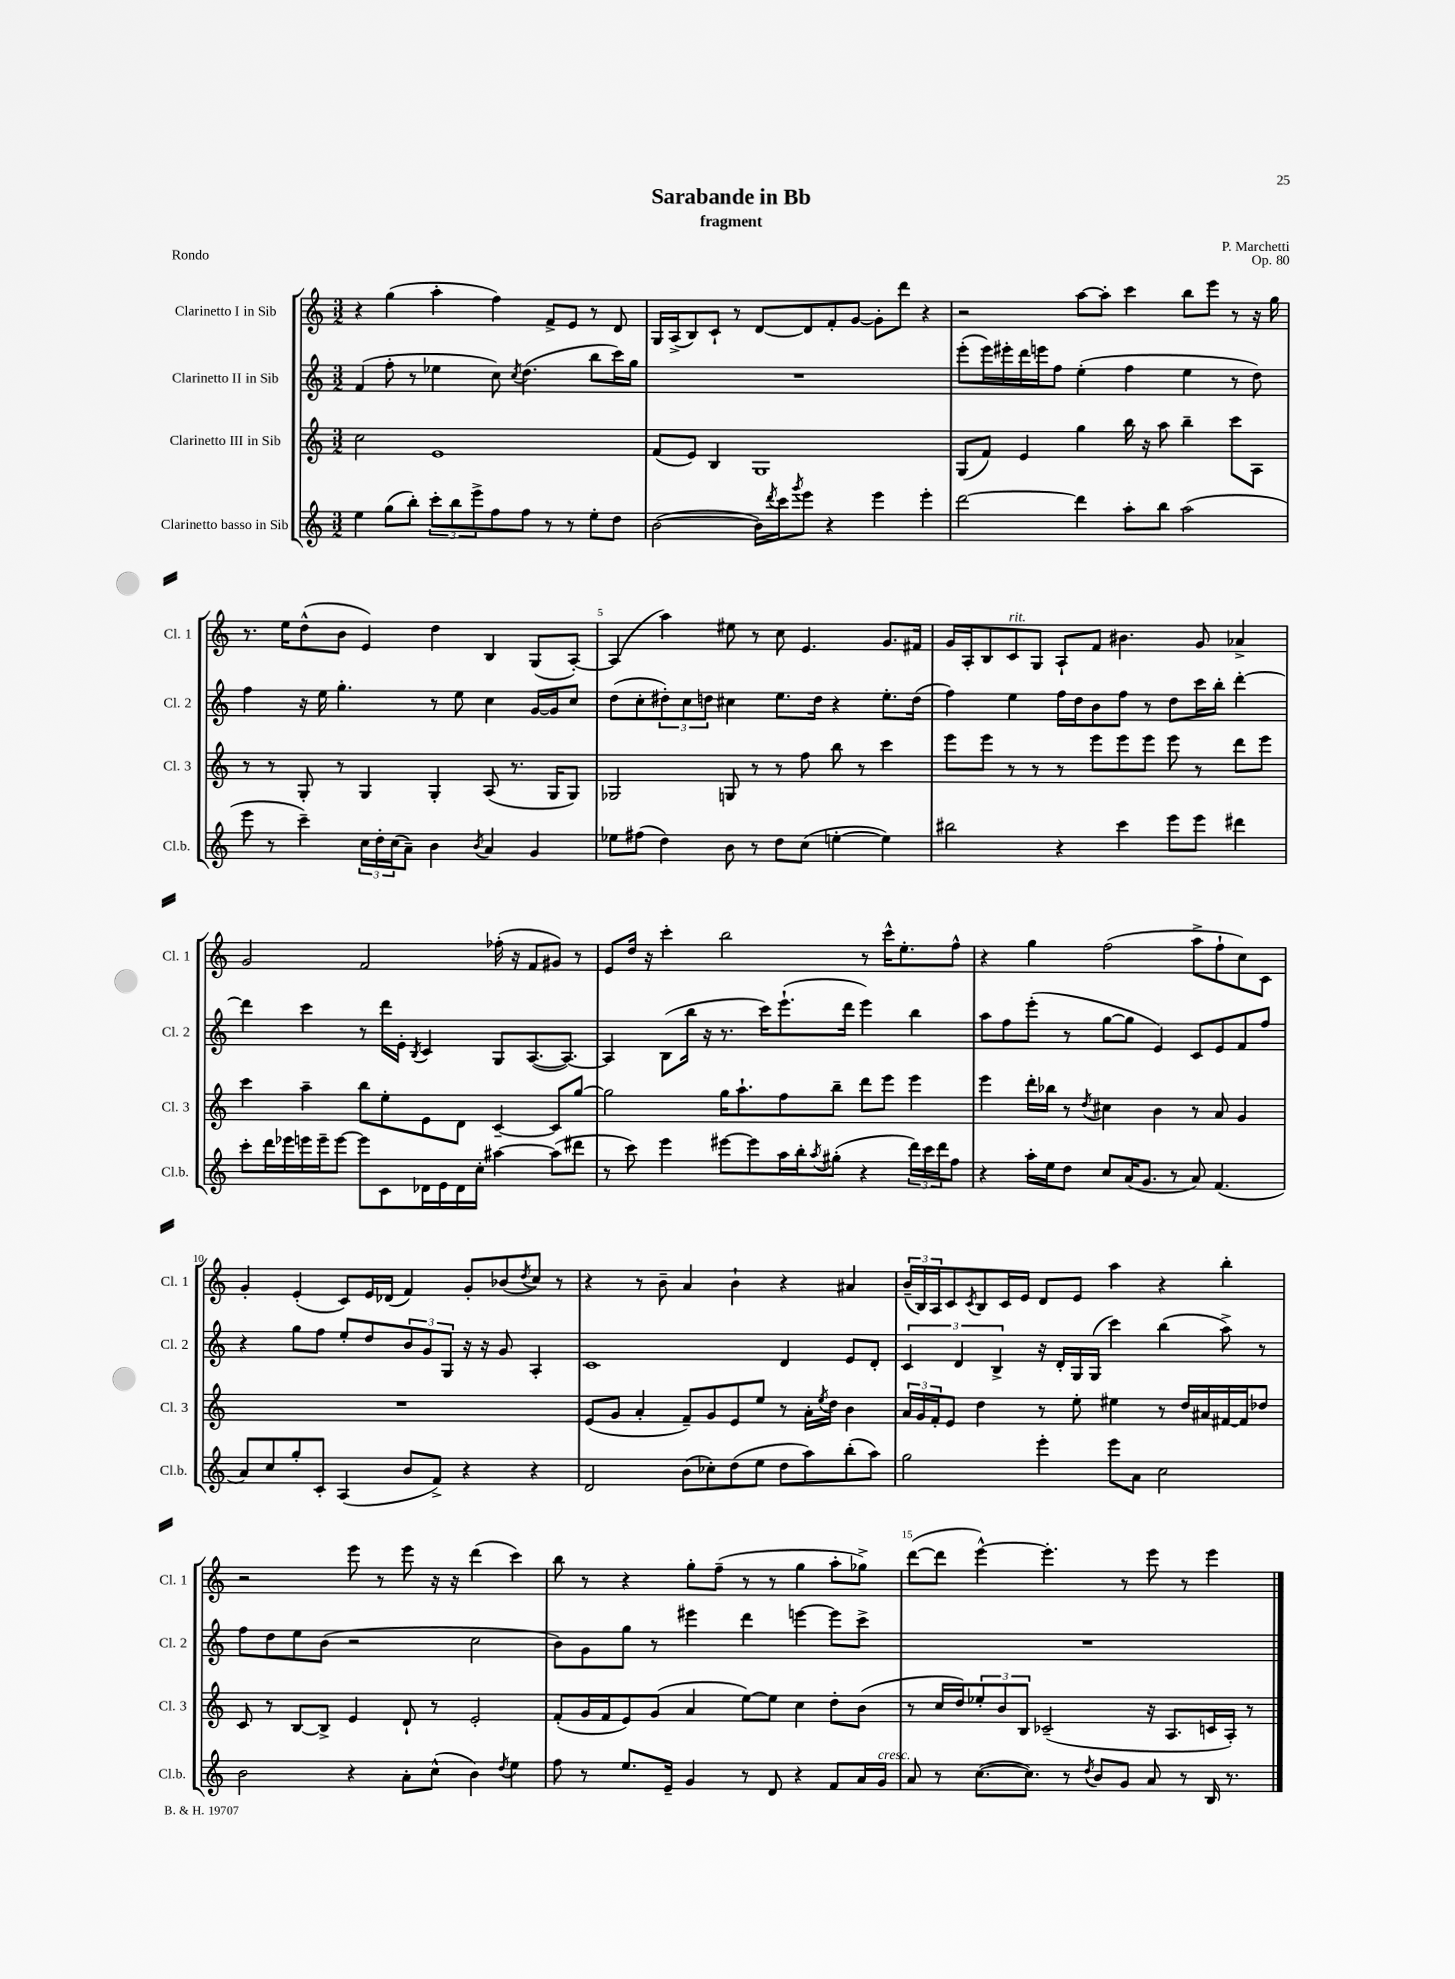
\header { title = "Sarabande in Bb" composer = "P. Marchetti" subtitle = "fragment" opus = "Op. 80" piece = "Rondo" }
<<
\new StaffGroup <<
\new Staff = "s0" \with { instrumentName = "Clarinetto I in Sib" shortInstrumentName = "Cl. 1" } {
    \clef treble \key c \major \numericTimeSignature \time 3/2
    r4 g''4( a''4-. f''4) f'8-> e'8 r8 d'8 |
    g16 a16->( b8) c'8-! r8 d'8~ d'8 f'8-. g'8~ g'8-. d'''8 r4 |
    r2 a''8~ a''8-. c'''4 b''8 e'''8 r8 r16 g''16 |
    r8. e''16 d''8-^( b'8 e'4) d''4 b4 g8( a8~-.) |
    a4( a''4) eis''8 r8 c''8 e'4. g'8. fis'16 |
    g'16 a16-. b8 c'8^\markup { \italic "rit." } g8 a8-! f'8 bis'4. g'8 aes'4-> |
    g'2 f'2 fes''16-.( r16 f'8 gis'8) r8 |
    e'8 d''16 r16 c'''4-. b''2 r8 c'''16-^ e''8.-. f''8-^ |
    r4 g''4 f''2( a''8-> f''8-! c''8) c'8 |
    g'4-. e'4-.( c'8) e'16 des'16( f'4) g'8-. bes'8( \acciaccatura { d''8 } c''8) r8 |
    r4 r8 b'8-- a'4 b'4-! r4 ais'4 |
    \tuplet 3/2 { b'16--( b16) a16 } c'8 \acciaccatura { c'8 } b8 c'16 e'16 d'8 e'8 a''4 r4 b''4-. |
    r2 e'''8 r8 e'''8 r16 r16 d'''4( c'''4) |
    b''8 r8 r4 g''8-. f''8--( r8 r8 g''4 a''8-. ges''8->) |
    d'''8~( d'''8 e'''4~-^) e'''4.-. r8 e'''8 r8 e'''4 \bar "|." |
}
\new Staff = "s1" \with { instrumentName = "Clarinetto II in Sib" shortInstrumentName = "Cl. 2" } {
    \clef treble \key c \major \numericTimeSignature \time 3/2
    f'4( f''8-. r8 ees''4 c''8) \acciaccatura { c''8 } d''4.( b''8 c'''16) g''16 |
    R1. |
    e'''8-.( e'''16) eis'''16-. d'''16 e'''16 f''8 e''4-.( f''4 e''4 r8 d''8) |
    f''4 r16 e''16 g''4.-. r8 e''8 c''4 g'16~ g'16 c''8 |
    d''8( c''8-. \tuplet 3/2 { dis''8-.) c''8 d''8 } cis''4 e''8. d''16 r4 e''8.-. d''16( |
    f''4) e''4 f''16 d''16 b'8 f''8 r8 d''8 c'''16 b''16-. d'''4~-. |
    d'''4 c'''4 r8 d'''16 e'16-. \acciaccatura { b8 } c'4 g8 a8.~( a8.~) |
    a4 b8( b''16 r16 r8. c'''16) e'''8.-!( d'''16 e'''4) b''4 |
    a''8 f''8 e'''8-.( r8 g''8~ g''8 e'4) c'8 e'8 f'8 f''8 |
    r4 g''8 f''8 e''8-. d''8 \tuplet 3/2 { b'8 g'8 g8 } r16 r16 g'8 a4-. |
    c'1 d'4 e'8 d'8-. |
    \tuplet 3/2 { c'4 d'4 b4-> } r16 d'16-. g16 g16( c'''4) b''4( a''8->) r8 |
    f''8 d''8 e''8 b'8( r2 c''2 |
    b'8) g'8 g''8 r8 eis'''4 d'''4 e'''4~ e'''8 c'''8-> |
    R1. \bar "|." |
}
\new Staff = "s2" \with { instrumentName = "Clarinetto III in Sib" shortInstrumentName = "Cl. 3" } {
    \clef treble \key c \major \numericTimeSignature \time 3/2
    c''2 e'1 |
    f'8( e'8) b4 g1 |
    g8( f'8) e'4 g''4 b''16 r16 a''8 b''4-- c'''8 a8 |
    r8 r8 g8-. r8 g4 g4-. a8( r8. g16 g8) |
    ges2 g8 r8 r8 f''8 b''8 r8 c'''4 |
    e'''8 e'''8 r8 r8 r8 e'''8 e'''8 e'''8 e'''8 r8 d'''8 e'''8 |
    c'''4 a''4-- b''8 e''8-. e'8 d'8 c'4~-- c'8 g''8~ |
    g''2 g''16 a''8.-! f''8 b''8-- d'''8 e'''8 e'''4 |
    e'''4 d'''16-. bes''16 r8 \acciaccatura { d''8 } cis''4 b'4 r8 a'8 g'4 |
    R1. |
    e'8( g'8 a'4-. f'8--) g'8 e'8 e''8 r8 a'16-. \acciaccatura { e''8 } d''16 b'4 |
    \tuplet 3/2 { a'16 g'16 f'16-. } e'8 d''4 r8 e''8-. eis''4 r8 d''16 ais'16 fis'16~ fis'16 des''8 |
    c'8 r8 b8~ b8-> e'4 d'8-! r8 e'2-. |
    f'8-.( g'16 f'16 e'8) g'8( a'4 e''8~) e''8 c''4 d''8-. b'8( |
    r8 c''16 d''16) \tuplet 3/2 { ees''8-. b'8 b8 } ces'2--( r16 a8. c'16 a16-.) r8 \bar "|." |
}
\new Staff = "s3" \with { instrumentName = "Clarinetto basso in Sib" shortInstrumentName = "Cl.b." } {
    \clef treble \key c \major \numericTimeSignature \time 3/2
    e''4 g''8( b''8-.) \tuplet 3/2 { c'''8-. b''8 e'''8-> } f''8 f''8 r8 r8 e''8-. d''8 |
    b'2~( b'16) \acciaccatura { d'''8 } c'''16 \acciaccatura { g'''8 } e'''8 r4 e'''4 e'''4-. |
    d'''2~ d'''4 a''8-. b''8 a''2( |
    e'''8 r8 c'''4--) \tuplet 3/2 { c''16 d''16-. c''16( } a'8--) b'4 \acciaccatura { b'8 } a'4 g'4 |
    ees''8 fis''8( d''4) b'8 r8 d''8 c''8( e''4~-. e''4) |
    bis''2 r4 c'''4 e'''8 e'''8 dis'''4 |
    c'''8-. d'''16 ees'''16 e'''16 e'''16-- e'''8~ e'''8 c'8 des'16 e'16 des'16 c''16-. ais''4~ ais''8( dis'''8 |
    r8 c'''8) e'''4 eis'''8~ eis'''8 a''16 b''16-. \acciaccatura { a''8 } gis''8-.( r4 \tuplet 3/2 { d'''16) c'''16 d'''16 } f''8 |
    r4 a''16-. e''16 d''8 c''8 a'16( g'8. r8 a'8) f'4.( |
    a'8) c''8 g''8-. c'8-. a4( b'8 f'8->) r4 r4 |
    d'2 b'8( ces''8-.) d''8( e''8 d''8 a''8) b''8-.( a''8) |
    g''2 e'''4-. e'''8 a'8 c''2 |
    b'2 r4 a'8-. c''8-^( b'4) \acciaccatura { d''8 } e''4 |
    f''8 r8 e''8. e'16-- g'4 r8 d'8 r4 f'8 a'16 g'16^\markup { \italic "cresc." } |
    a'8 r8 c''8.~( c''8.) r8 \acciaccatura { d''8 } b'8 g'8 a'8 r8 b16 r8. \bar "|." |
}
>>
>>
\layout { \context { \Score \override BarNumber.break-visibility = ##(#f #t #t) barNumberVisibility = #(every-nth-bar-number-visible 5) } }
